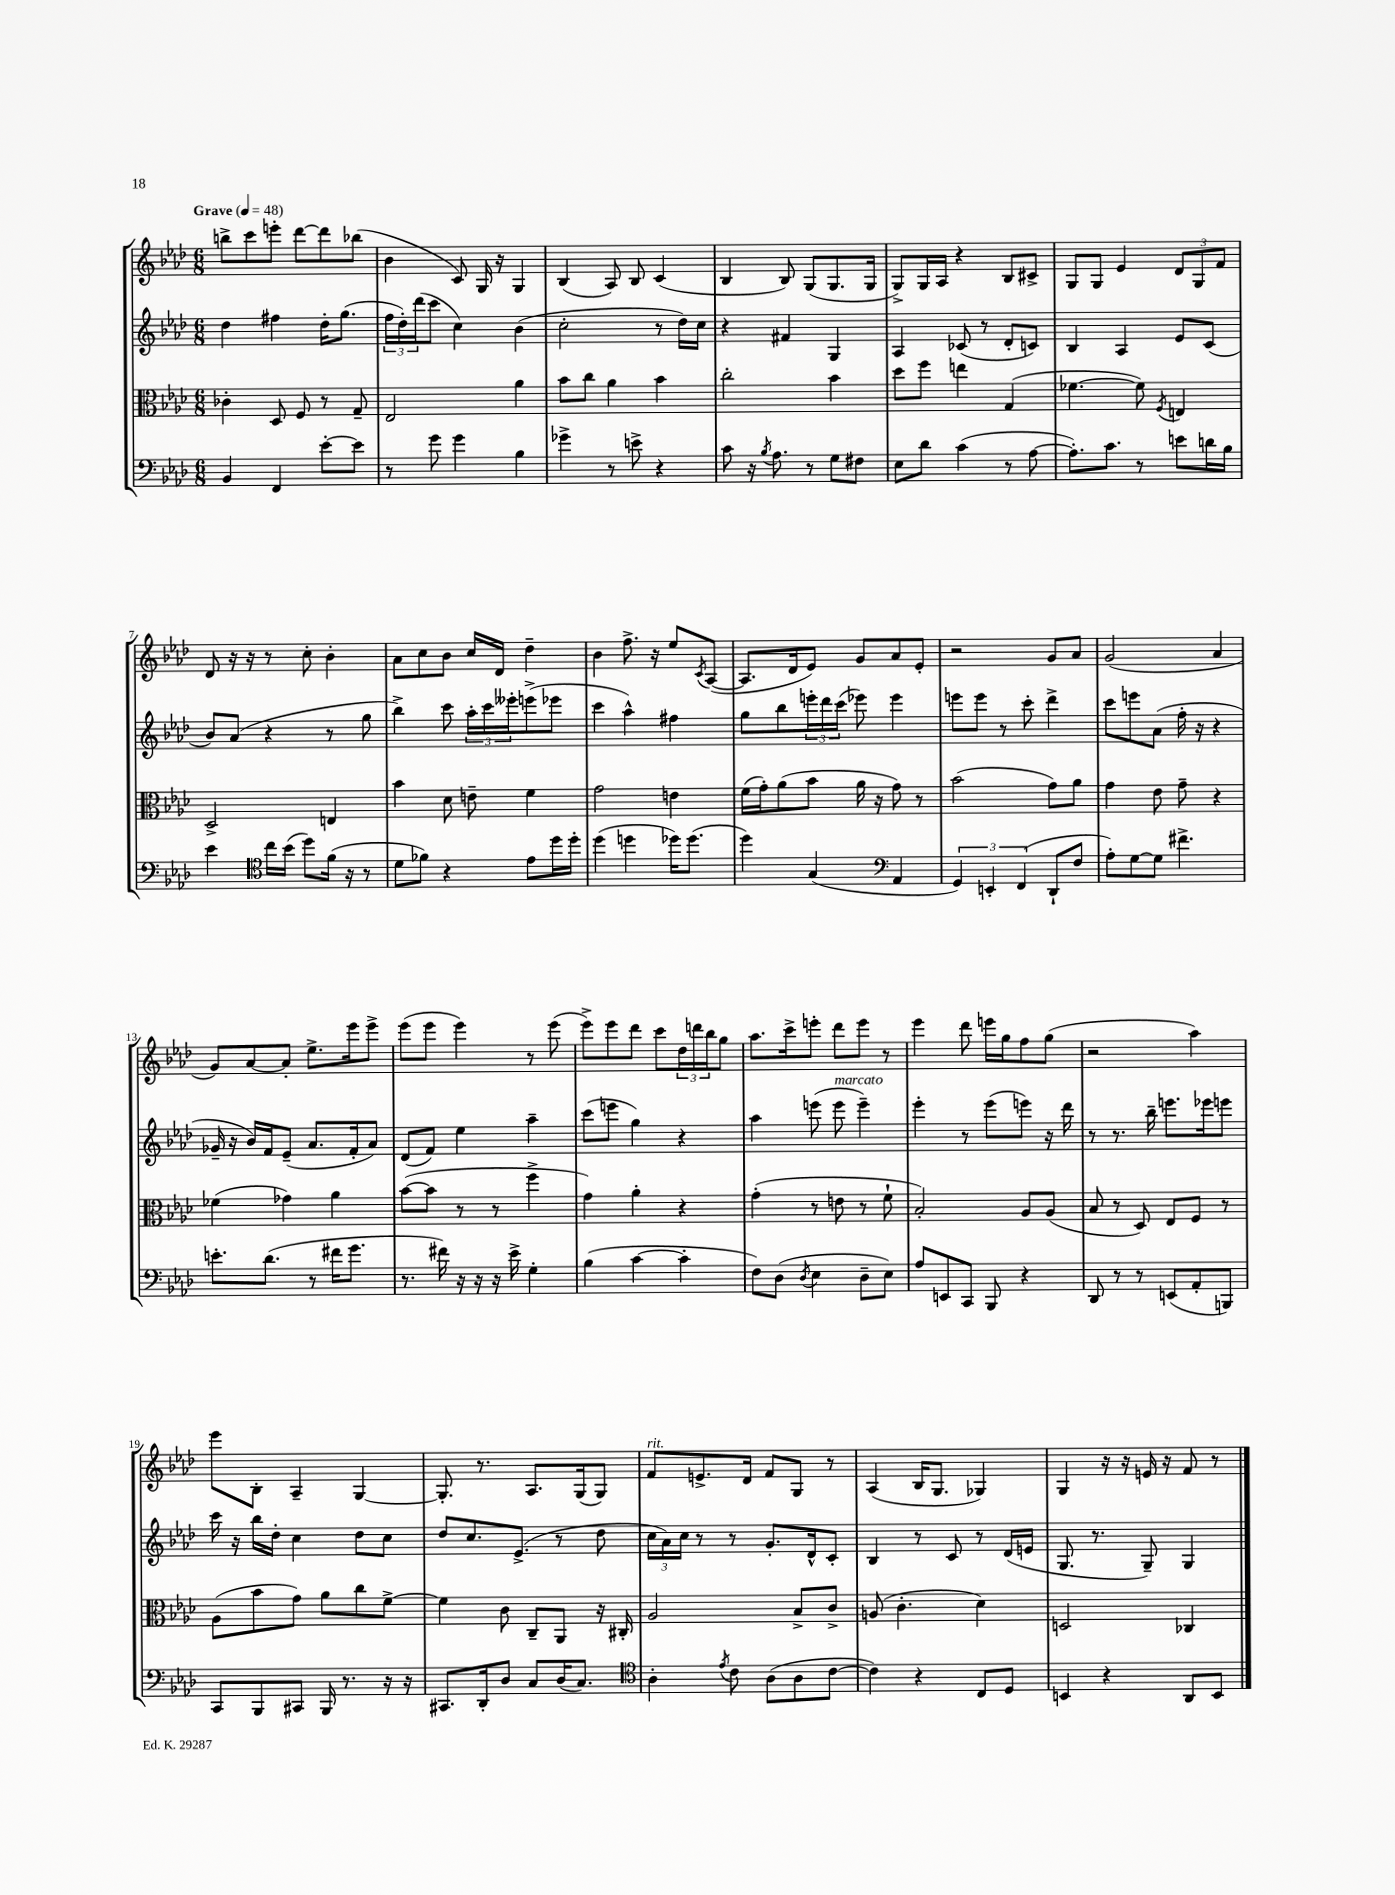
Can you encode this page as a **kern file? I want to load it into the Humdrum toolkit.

**kern	**kern	**kern	**kern
*staff4	*staff3	*staff2	*staff1
*clefF4	*clefC3	*clefG2	*clefG2
*k[b-e-a-d-]	*k[b-e-a-d-]	*k[b-e-a-d-]	*k[b-e-a-d-]
*M6/8	*M6/8	*M6/8	*M6/8
*MM48	*MM48	*MM48	*MM48
4BB-	4c-'	4dd-	8bb^
.	.	.	8ccc
4FF	8D-	4ff#	8eee'
.	8F	.	[8ddd-
[8e-'	8r	16dd-'	8ddd-]
.	.	(8.gg	.
8e-]	8G~	.	(8bb-
=	=	=	=
8r	2E-	24ff	4b-
.	.	24dd-')	.
.	.	(24ddd-	.
8g	.	8ccc	.
4g	.	4cc)	8c)
.	.	.	16G
.	.	.	16r
4B-	4a-	(4b-	4G
=	=	=	=
4g-^	8b-	2cc'	(4B-
.	8cc	.	.
8r	4a-	.	8A-)
8e^	.	.	8B-
4r	4b-	8r	(4c
.	.	16dd-)	.
.	.	16cc	.
=	=	=	=
8c	2cc'	4r	4B-
16r	.	.	.
8qB-	.	.	.
8.A-	.	.	.
.	.	4f#	8B-)
8r	.	.	(8G
8G	4b-	4G	8.G
8F#	.	.	.
.	.	.	16G
=	=	=	=
8E-	8dd-	4A-	8G^)
8d-	8ff	.	16G
.	.	.	16A-
(4c	4ee	(8c-	4r
.	.	8r	.
8r	(4G	8d-'	8B-
[8A-	.	8c)	8c#^
=	=	=	=
8.A-'])	[4.f-	4B-	8G
.	.	.	8G
8.c	.	.	.
.	.	4A-	4e-
8r	8f-])	.	.
.	8qF	.	.
8e	4E	8e-	12d-
.	.	.	12G
16d	.	(8c	.
.	.	.	12f
16B-	.	.	.
=	=	=	=
4e-	2D-^	8b-)	8d-
.	.	(8a-	16r
.	.	.	16r
*clefC4	*	*	*
16cc	.	4r	8r
(16b-	.	.	.
8dd-)	.	.	8cc'
(16f	4E	8r	4b-'
16r	.	.	.
8r	.	8gg	.
=	=	=	=
8d-	4b-	4bb-^)	8a-
8f-)	.	.	8cc
4r	8d-	8ccc	8b-
.	8e~	24aa-'	16cc
.	.	24ccc	.
.	.	.	16d-
.	.	24eee--'	.
8e-	4f	(8eee^	4dd-~
16dd-	.	8eee-	.
16dd-'	.	.	.
=	=	=	=
(4dd-	2g	4ccc	4b-
4dd	.	4aa-^^)	8.ff^
.	.	.	16r
16dd-)	4e	4ff#	8ee-
(8.dd-	.	.	.
.	.	.	8qc
.	.	.	([8A-
=	=	=	=
4dd-)	(16f	8gg	8.A-]
.	16g')	.	.
.	(8a-	8bb-	.
.	.	.	16d-
(4G	8b-	24eee'	8e-)
.	.	24ddd-	.
.	.	(24ccc	.
.	16a-	8eee-)	8g
.	16r	.	.
*clefF4	*	*	*
4AA-	8g)	4eee-	8a-
.	8r	.	8e-'
=	=	=	=
6GG)	(2b-	8eee	2r
.	.	8eee	.
6EE'	.	.	.
.	.	8r	.
(6FF	.	.	.
.	.	8ccc'	.
8DD-`	8g)	4ddd-^	8g
8F	8a-	.	8a-
=	=	=	=
8A-')	4g	8ccc	(2g
[8G	.	8eee	.
8G]	8e-	(8a-	.
4.f#^	8g~	16ff'	.
.	.	16r	.
.	4r	4r	4a-
=	=	=	=
8.e'	(4f-	16g-~	8g)
.	.	16r	.
.	.	16b-)	[8a-
(8.d-	.	16f	.
.	4g-)	(8e-~	8a-']
8r	.	8.a-	8.ee-^
16f#	4a-	.	.
8.g	.	16f'	16eee-
.	.	8a-)	8eee-^
=	=	=	=
8.r	([8b-	(8d-	(8eee-
.	8b-]	8f)	8eee-
16f#)	.	.	.
16r	8r	4ee-	4eee-)
16r	.	.	.
16r	8r	.	.
16e-^	.	.	.
4G'	4ff^	4aa-~	8r
.	.	.	(8eee-
=	=	=	=
(4B-	4g)	(8ccc	8eee-^)
.	.	8eee	8eee-
[4c	4a-'	4gg)	8ddd-
.	.	.	8ccc
4c']	4r	4r	24dd-
.	.	.	24ddd
.	.	.	24bb-
.	.	.	8gg
=	=	=	=
8F)	(4g'	4aa-	8.aa-
(8D-	.	.	.
.	.	.	16ccc^
8qD-	.	.	.
4E-	8r	(8eee	8eee'
.	8e	8eee	8ddd-
8D-~	8r	4eee~)	8eee
8E-)	8f`	.	8r
=	=	=	=
8A-	2B-')	4eee-'	4eee-
8EE	.	.	.
8CC	.	8r	8ddd-
8BBB-	.	(8eee-	16eee
.	.	.	16gg
4r	8A-	8eee)	8ff
.	(8A-	16r	(8gg
.	.	16ddd-	.
=	=	=	=
8DD-	8B-	8r	2r
8r	8r	8.r	.
8r	8D-)	.	.
.	.	16bb-~	.
(8EE	8E-	8.eee	.
8AA-'	8F	.	4aa-)
.	.	16eee-	.
8BBB)	8r	8eee	.
=	=	=	=
8CC	(8A-	16ccc	8eee-
.	.	16r	.
8BBB-	8b-	16bb-	8B-'
.	.	16dd-'	.
8CC#	8g)	4cc	4A-~
16BBB-	8a-	.	.
8.r	.	.	.
.	8cc	8dd-	[4G
16r	[8f^	8cc	.
16r	.	.	.
=	=	=	=
8.CC#	4f]	8dd-	8.G']
.	.	8.cc	.
16DD-'	.	.	8.r
8D-	8c	.	.
.	.	(8.e-^	.
8C	8C~	.	8.A-
(16D-	8AA-	8r	.
8.C)	.	.	(16G
.	16r	8dd-	8G)
.	16C#'	.	.
=	=	=	=
*clefC4	*	*	*
4A-'	2A-	24cc	8f
.	.	24a-)	.
.	.	24cc	.
.	.	8r	8.e^
8qe-	.	.	.
8c	.	8r	.
.	.	.	16d-
(8A-	.	8.g'	8f
8A-	8B-^	.	8G
.	.	16d-^^	.
[8c	8c^	8c'	8r
=	=	=	=
4c])	(8A	4B-	(4A-
.	4.c'	.	.
4r	.	8r	16B-
.	.	.	8.G
.	.	8c	.
8C	4d-)	8r	4G-)
8D-	.	(16d-	.
.	.	16e	.
=	=	=	=
4BB	2D	8.G	4G
.	.	8.r	.
4r	.	.	16r
.	.	.	16r
.	.	8G~)	16e
.	.	.	16r
8AA-	4C-	4G	8f
8BB	.	.	8r
==	==	==	==
*-	*-	*-	*-
